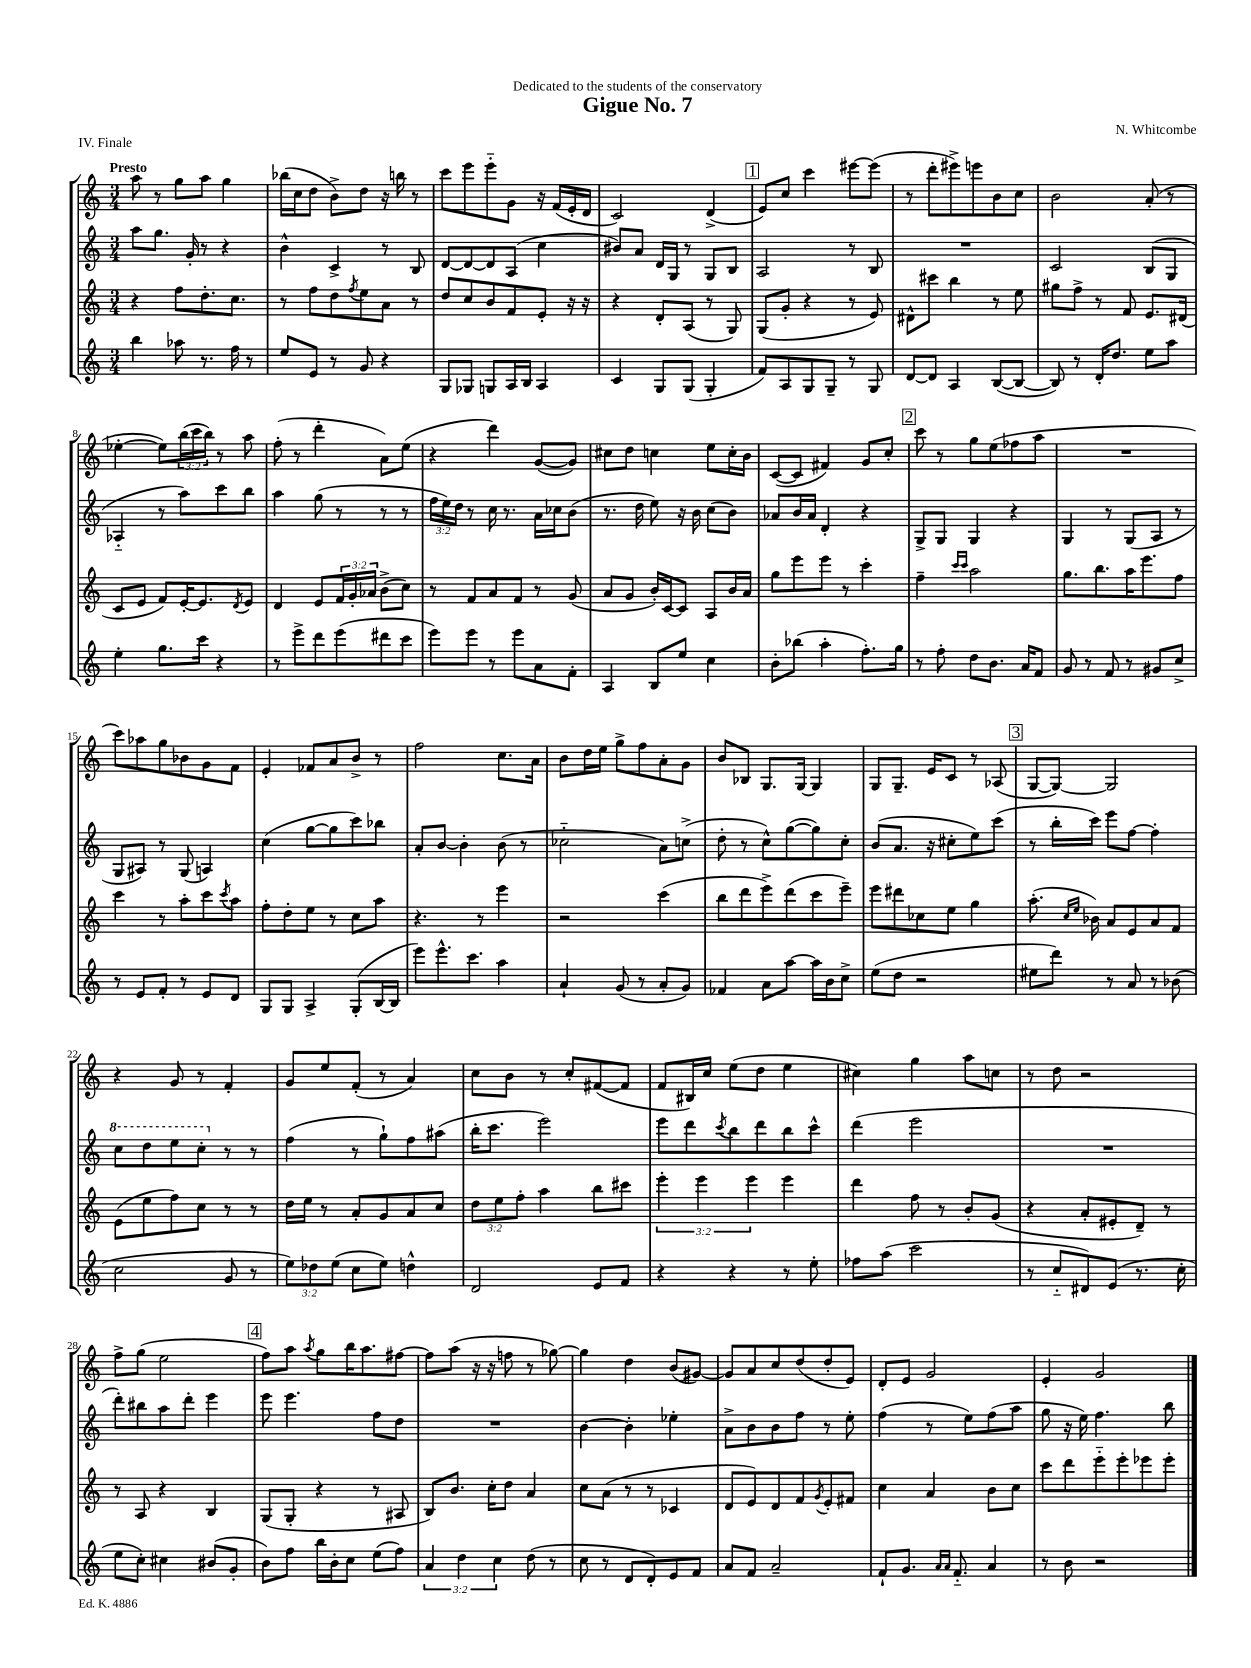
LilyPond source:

\header { title = "Gigue No. 7" composer = "N. Whitcombe" dedication = "Dedicated to the students of the conservatory" piece = "IV. Finale" }
<<
\new StaffGroup <<
\new Staff = "s0" {
    \clef treble \key c \major \numericTimeSignature \time 3/4 \override Staff.TupletNumber.text = #tuplet-number::calc-fraction-text \tempo "Presto"
    a''8 r8 g''8 a''8 g''4 |
    bes''16( c''16 d''8 b'8->) d''8 r16 b''16 r8 |
    c'''8 e'''8 e'''8-_ g'8 r16 f'16( e'16-. d'16 |
    c'2) d'4->( |
    \mark \markup { \box "1" } e'8) c''8 c'''4 eis'''8~ eis'''8( |
    r8 d'''8-. eis'''8->) e'''8 b'8 c''8 |
    b'2 a'8-.( r8 |
    ees''4~-. ees''8) \tuplet 3/2 { b''16( c'''16 b''16) } r8 a''8 |
    f''8-.( r8 d'''4-. a'8) e''8( |
    r4 d'''4) g'8~( g'8) |
    cis''8 d''8 c''4 e''8 c''16-. b'16 |
    c'8~( c'8 fis'4) g'8 c''8-. |
    \mark \markup { \box "2" } c'''8 r8 g''8 e''8( fes''8 a''8 |
    R2. |
    c'''8) aes''8 g''8 bes'8 g'8 f'8 |
    e'4-. fes'8 a'8 b'8-> r8 |
    f''2 c''8. a'16 |
    b'8 d''16 e''16 g''8-> f''8 a'8-. g'8 |
    b'8 bes8 g8. g16~ g4 |
    g8 g8.-- e'16 c'8 r8 aes8( |
    \mark \markup { \box "3" } g8~ g8~) g2 |
    r4 g'8 r8 f'4-. |
    g'8 e''8 f'8-.( r8 a'4) |
    c''8 b'8 r8 c''8-. fis'8~( fis'8 |
    f'8 bis16) c''16 e''8( d''8 e''4 |
    cis''4) g''4 a''8 c''8 |
    r8 d''8 r2 |
    f''8-> g''8( e''2 |
    \mark \markup { \box "4" } f''8) a''8 \acciaccatura { a''8 } g''8 b''16 a''8. fis''8~ |
    fis''8 a''8( r16 r16 f''8 r8 ges''8~) |
    ges''4 d''4 b'8( gis'8~) |
    gis'8 a'8 c''8 d''8( d''8-. e'8) |
    d'8-. e'8 g'2 |
    e'4-. g'2 \bar "|." |
}
\new Staff = "s1" {
    \clef treble \key c \major \numericTimeSignature \time 3/4 \override Staff.TupletNumber.text = #tuplet-number::calc-fraction-text
    a''8 g''8. g'16-. r8 r4 |
    b'4-^ c'4-> r8 b8 |
    d'8~ d'8~ d'8 a8( c''4 |
    bis'8) a'8 d'16 g16 r8 g8 b8 |
    \mark \markup { \box "1" } a2 r8 b8 |
    R2. |
    c'2 b8( g8 |
    aes4-_ r8 a''8) c'''8 b''8 |
    a''4 g''8( r8 r8 r8 |
    \tuplet 3/2 { f''16 e''16) d''16 } r8 c''16 r8. a'16 ces''16 b'8( |
    r8. d''16 e''8) r16 b'16 c''8( b'8) |
    aes'8 b'16 aes'16 d'4-. r4 |
    \mark \markup { \box "2" } g8-> g8 g4 r4 |
    g4 r8 g8( a8 r8 |
    g8 ais8) r8 g8( a4) |
    c''4( g''8~ g''8 c'''8) bes''8 |
    a'8-. b'8~ b'4-. b'8( r8 |
    ces''2-_ a'8) c''8->( |
    d''8-. r8 c''8-^) g''8~( g''8) c''8-. |
    b'8( a'8. r16 cis''8-. e''8) c'''8( |
    \mark \markup { \box "3" } r8 b''16-. c'''16) e'''8 f''8~ f''4-. |
    \ottava #1 c'''8 d'''8 e'''8 c'''8-. \ottava #0 r8 r8 |
    f''4( r8 g''8-!) f''8 ais''8( |
    b''16-. c'''8. e'''2) |
    e'''8 d'''8 \acciaccatura { c'''8 } b''8 d'''8 b''8 c'''8-^ |
    d'''4( e'''2 |
    R2. |
    d'''8-.) bis''8 a''8 d'''8-. e'''4 |
    \mark \markup { \box "4" } e'''8 e'''4. f''8 d''8 |
    R2. |
    b'4~ b'4-. ees''4-. |
    a'8-> b'8 b'8 f''8 r8 e''8-. |
    f''4( r8 e''8) f''8( a''8 |
    g''8 r16 e''16) f''4. b''8 \bar "|." |
}
\new Staff = "s2" {
    \clef treble \key c \major \numericTimeSignature \time 3/4 \override Staff.TupletNumber.text = #tuplet-number::calc-fraction-text
    r4 f''8 d''8.-. c''8. |
    r8 f''8 d''8 \acciaccatura { f''8 } e''8 a'8 r8 |
    d''8 c''8 b'8 f'8 e'8-. r16 r16 |
    r4 d'8-. a8( r8 g8) |
    \mark \markup { \box "1" } g8( g'8-. r4 r8 e'8) |
    dis'8-^ cis'''8 b''4 r8 e''8 |
    gis''8 f''8-> r8 f'8 e'8. dis'16( |
    c'8 e'8 f'8) e'16~-. e'8. \acciaccatura { d'8 } e'8 |
    d'4 e'8 \tuplet 3/2 { f'16 g'16-. aes'16 } b'8->( c''8) |
    r8 f'8 a'8 f'8 r8 g'8( |
    a'8 g'8 b'16-.) c'16~ c'8 a8 b'16 a'16 |
    g''8 e'''8 e'''8 r8 c'''4-. |
    \mark \markup { \box "2" } f''4-- \grace { c'''16 c'''16 } a''2 |
    g''8. b''8. a''16 e'''8. f''8 |
    c'''4 r8 a''8-. c'''8 \acciaccatura { c'''8 } a''8 |
    f''8-. d''8-. e''8 r8 c''8 a''8 |
    r4. r8 e'''4 |
    r2 c'''4( |
    b''8 d'''8 e'''8->) d'''8( c'''8 e'''8--) |
    e'''8 dis'''8 ces''8 e''8 g''4 |
    \mark \markup { \box "3" } a''8.-.( \grace { c''16 e''16 } bes'16) a'8 e'8 a'8 f'8 |
    e'8( e''8 f''8) c''8 r8 r8 |
    d''16 e''16 r8 a'8-. g'8 a'8 c''8 |
    \tuplet 3/2 { d''8 e''8 f''8-. } a''4 b''8 cis'''8 |
    \tuplet 3/2 { e'''4-. e'''4 e'''4 } e'''4 |
    d'''4 f''8 r8 b'8-. g'8( |
    r4 a'8-. eis'8-. d'8--) r8 |
    r8 a8 r4 b4 |
    \mark \markup { \box "4" } g8( g8-. r4 r8 ais8 |
    b8) b'8. c''16-. d''8 a'4 |
    c''8 a'8( r8 r8 ces'4 |
    d'8 e'8) d'8 f'8 \acciaccatura { g'8 } e'8-. fis'8 |
    c''4 a'4 b'8 c''8 |
    c'''8 d'''8 e'''8-_ e'''8-. ees'''8 ees'''8-. \bar "|." |
}
\new Staff = "s3" {
    \clef treble \key c \major \numericTimeSignature \time 3/4 \override Staff.TupletNumber.text = #tuplet-number::calc-fraction-text
    b''4 aes''8 r8. f''16 r8 |
    e''8 e'8 r8 g'8 r4 |
    g8 ges8 g8 a16 b16 a4 |
    c'4 g8 g8( g4-. |
    \mark \markup { \box "1" } f'8) a8 g8 g8-- r8 g8 |
    d'8~ d'8 a4 b8~( b8~ |
    b8) r8 d'16-. d''8. e''8 a''8 |
    e''4-. g''8. c'''16 r4 |
    r8 e'''8-> d'''8 e'''8( dis'''8 c'''8 |
    e'''8) e'''8 r8 e'''8 a'8 f'8-. |
    a4 b8 e''8 c''4 |
    b'8-. bes''8( a''4-. f''8.-.) g''16 |
    \mark \markup { \box "2" } r8 f''8-. d''8 b'8. a'16 f'8 |
    g'8 r8 f'8 r8 gis'8 c''8-> |
    r8 e'8 f'8-. r8 e'8 d'8 |
    g8 g8 a4-> g8-.( b16~ b16 |
    e'''8) e'''8.-^ c'''8. a''4 |
    a'4-! g'8( r8 a'8-. g'8) |
    fes'4 a'8 a''8~ a''16 b'16 c''8-> |
    e''8( d''8 r2 |
    \mark \markup { \box "3" } eis''8 d'''8) r8 a'8 r8 bes'8( |
    c''2 g'8 r8 |
    \tuplet 3/2 { e''8) des''8 e''8( } c''8 e''8) d''4-^ |
    d'2 e'8 f'8 |
    r4 r4 r8 e''8-. |
    fes''8 a''8( c'''2 |
    r8 c''8-_ dis'8) e'8( r8. c''16-. |
    e''8 c''8-.) cis''4 bis'8( g'8-. |
    \mark \markup { \box "4" } b'8) f''8 b''16 b'16-. c''8 e''8( f''8) |
    \tuplet 3/2 { a'4 d''4 c''4 } d''8( r8 |
    c''8 r8 d'8 d'8-.) e'8 f'8 |
    a'8 f'8 a'2-- |
    f'8-! g'8. \grace { a'16 a'16 } f'8.-_ a'4 |
    r8 b'8 r2 \bar "|." |
}
>>
>>
